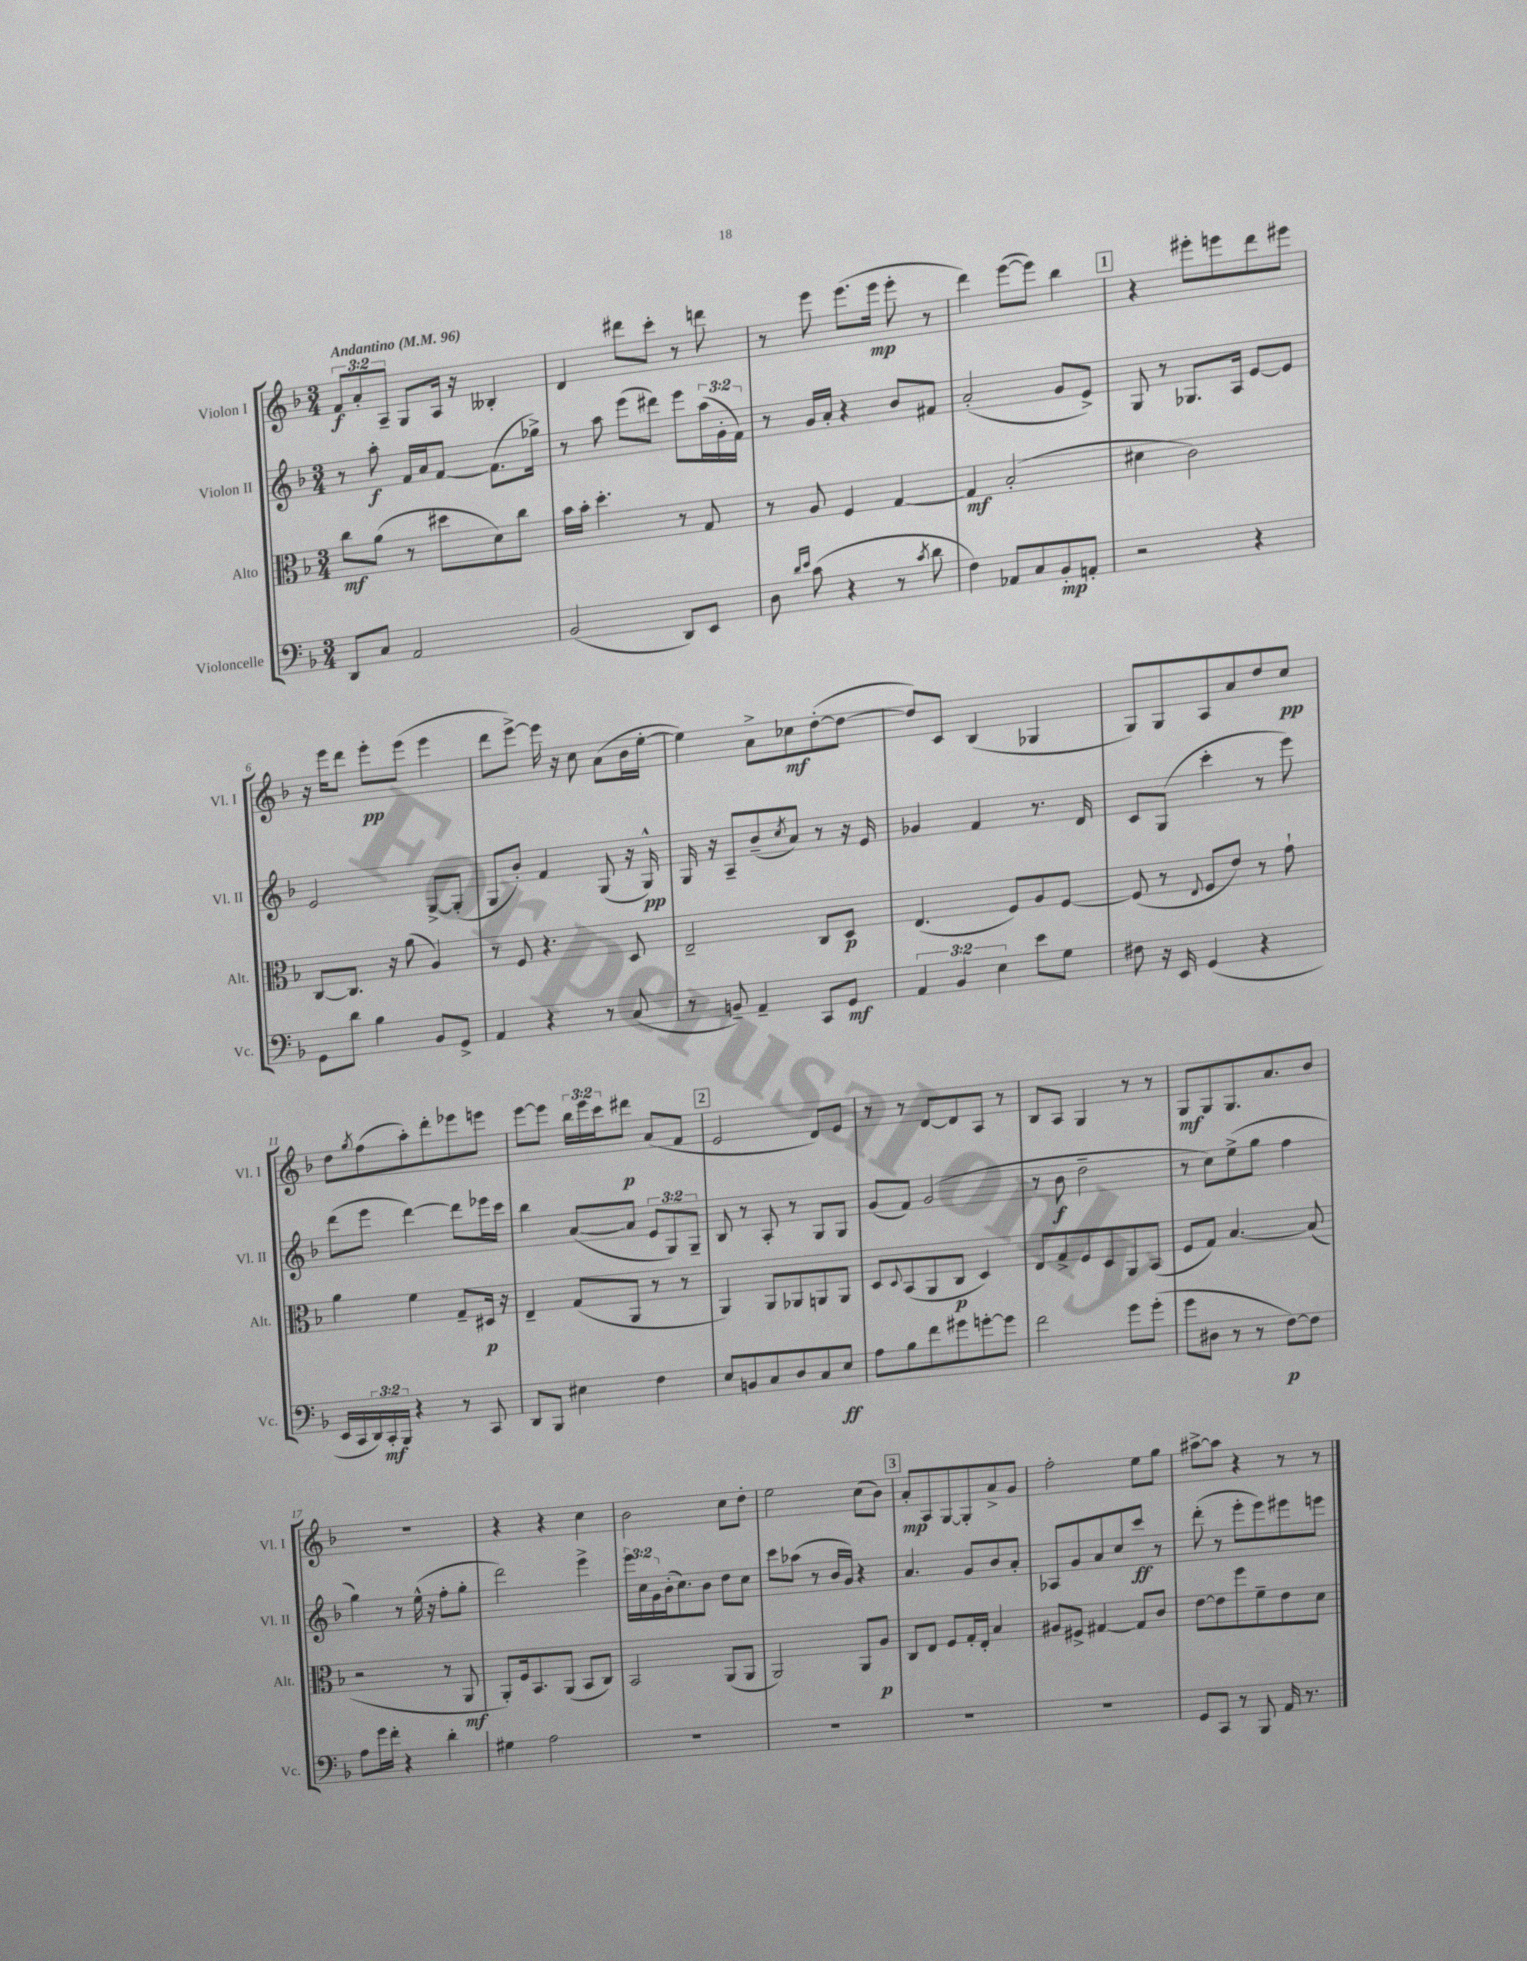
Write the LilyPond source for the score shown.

<<
\new StaffGroup <<
\new Staff = "s0" \with { instrumentName = "Violon I" shortInstrumentName = "Vl. I" } {
    \clef treble \key f \major \numericTimeSignature \time 3/4 \override Staff.TupletNumber.text = #tuplet-number::calc-fraction-text \tempo "Andantino" 4 = 96
    \tuplet 3/2 { f'8\f a'8-. a8-- } g8 a16 r16 beses4-. |
    d'4 dis'''8 c'''8-. r8 d'''8 |
    r8 e'''8 e'''8.( e'''16\mp e'''8-. r8 |
    d'''4) e'''8~( e'''8) bes''4 |
    \mark \markup { \box "1" } r4 eis'''8-. e'''8 d'''8 eis'''8 |
    r16 e'''16 d'''8 e'''8-.\pp e'''8( e'''4 |
    d'''8 e'''8~->) e'''16 r16 c''8 a'8( bes'16 e''16~-. |
    e''4) a'8-> ces''8\mf d''8~-.( d''8~ |
    d''8) c'8 bes4( ges4 |
    g8) g8 a8 a'8 d''8 c''8\pp |
    d''8 \acciaccatura { g''8 } f''8( a''8-.) d'''8-. ees'''8 e'''8 |
    e'''8~ e'''8 \tuplet 3/2 { bes''16 e'''16 c'''16 } dis'''8\p a'8( f'8 |
    \mark \markup { \box "2" } e'2 d'8) e'8 |
    r8 r8 d'8~ d'8 a8 r8 |
    bes8 a8 g4 r8 r8 |
    g8\mf g8 g8. a'8. bes'8 |
    R2. |
    r4 r4 c''4 |
    bes'2 c''8 d''8-. |
    e''2 c''8( bes'8) |
    \mark \markup { \box "3" } a'8-.\mp a8 g8~ g8-. a'8-> g'8 |
    f''2-. e''8 g''8 |
    ais''8~-> ais''8 r4 r8 r8 \bar "|." |
}
\new Staff = "s1" \with { instrumentName = "Violon II" shortInstrumentName = "Vl. II" } {
    \clef treble \key f \major \numericTimeSignature \time 3/4 \override Staff.TupletNumber.text = #tuplet-number::calc-fraction-text
    r8 a''8-.\f f'16 a'16 f'8~ f'8.( ges''16->) |
    r8 a''8 e'''8( dis'''8) e'''8 \tuplet 3/2 { a''16( g'16-. f'16) } |
    r8 g'16 a'16-. r4 bes'8 fis'8 |
    a'2-.( g'8 e'8->) |
    \mark \markup { \box "1" } g8 r8 ges8. a16 e'8~ e'8 |
    e'2 g8~-> g8-.( |
    g8 bes'8-.) f'4 g8( r16 g16-^\pp) |
    g16 r16 a8-- bes'8--( \acciaccatura { c''8 } a'8) r8 r16 e'16 |
    ges'4 f'4 r8. d'16 |
    c'8 g8( c'''4-. r8 e'''8) |
    d'''8( e'''8 d'''4~) d'''8 ees'''16 c'''16 |
    bes''4 a'8~( a'8 \tuplet 3/2 { e'8 g8) g8-- } |
    \mark \markup { \box "2" } bes8 r8 a8-. r8 g8 g8 |
    g'8( f'8) g'2( |
    r8 bes'8\f d''2-- |
    r8 c''8) e''8->( g''8 f''4 |
    g''4) r8 e''16-^( r16 f''8-. g''8-. |
    d'''2) e'''4-> |
    \tuplet 3/2 { e'''16 c''16 g'16 } bes'16-.( c''8.) bes'8 d''8 c''8 |
    c'''8 aes''8( r8 bes'16 g'16) r4 |
    \mark \markup { \box "3" } a'4. g'8 bes'8 a'8-. |
    aes8 g'8 a'8 c''8 c'''8\ff r8 |
    d'''8-.( r8 e'''8-. e'''8) eis'''8 e'''8 \bar "|." |
}
\new Staff = "s2" \with { instrumentName = "Alto" shortInstrumentName = "Alt." } {
    \clef alto \key f \major \numericTimeSignature \time 3/4
    c''8\mf a'8( r8 dis''8 d'8) c''8 |
    bes'16 bes'16-. d''4.-. r8 g8 |
    r8 a8 f4 g4~ |
    g4\mf bes2-.( |
    \mark \markup { \box "1" } dis'4 c'2) |
    c8~ c8. r16 a'8( a4) |
    r8 f8 r4. d8 |
    e2-- c8 d8\p |
    e4.( f8) a8 f8~ |
    f8( r8 \appoggiatura { e8 } f8 e'8) r8 g'8-! |
    a'4 f'4 g8-- dis16\p r16 |
    e4-- g8( a,8 r8 r8 |
    \mark \markup { \box "2" } a,4) a,8 aes,8 a,8 a,8 |
    d8 \appoggiatura { d8 } bes,8( a,8 c8\p d4) |
    e8 g8-> f8 d8 a,8 bes,8( |
    f8 g8) bes4.~ bes8( |
    r2 r8 a,8\mf |
    a,8-.) f16 bes,8. a,8( bes,8 c8) |
    bes,2 a,8( a,8 |
    a,2) a,8 a8\p |
    \mark \markup { \box "3" } c8 e8 f8 g16-. e16-. bes4 |
    ais8 fis8-> gis4~ gis8 c'8 |
    e'8~ e'8 f''8 f'8-- e'8 d'8 \bar "|." |
}
\new Staff = "s3" \with { instrumentName = "Violoncelle" shortInstrumentName = "Vc." } {
    \clef bass \key f \major \numericTimeSignature \time 3/4 \override Staff.TupletNumber.text = #tuplet-number::calc-fraction-text
    d,8 c8 a,2 |
    bes,2( d,8) e,8 |
    d8 \grace { d'16 e'16 } c'8( r4 r8 \acciaccatura { c'8 } d'8 |
    f4) aes,8 c8 bes,8-.\mp a,8-. |
    \mark \markup { \box "1" } r2 r4 |
    g,8 d'8 bes4 bes,8 g,8-> |
    a,4 r4 r8 c8( |
    r8 b,8--) a,4-- c,8 g,8\mf |
    \tuplet 3/2 { a,4 bes,4 e4 } e'8 g8 |
    fis8 r16 e,16 g,4( r4 |
    e,16 c,16 \tuplet 3/2 { d,16) c,16-.\mf bes,,16 } r4 r8 c,8 |
    d,8 bes,,8 eis4 f4 |
    \mark \markup { \box "2" } e8 b,8 c8 d8 c8 e8\ff |
    a8 bes8 f'8 gis'8 g'8~-. g'8 |
    f'2 g'8 g'8-.( |
    g'8 dis8 r8 r8 f8~\p) f8 |
    a8 g'16 f'16-. r4 d'4-. |
    gis4 a2 |
    R2. |
    R2. |
    \mark \markup { \box "3" } R2. |
    R2. |
    g,8 c,8 r8 bes,,8 a,16 r8. \bar "|." |
}
>>
>>
